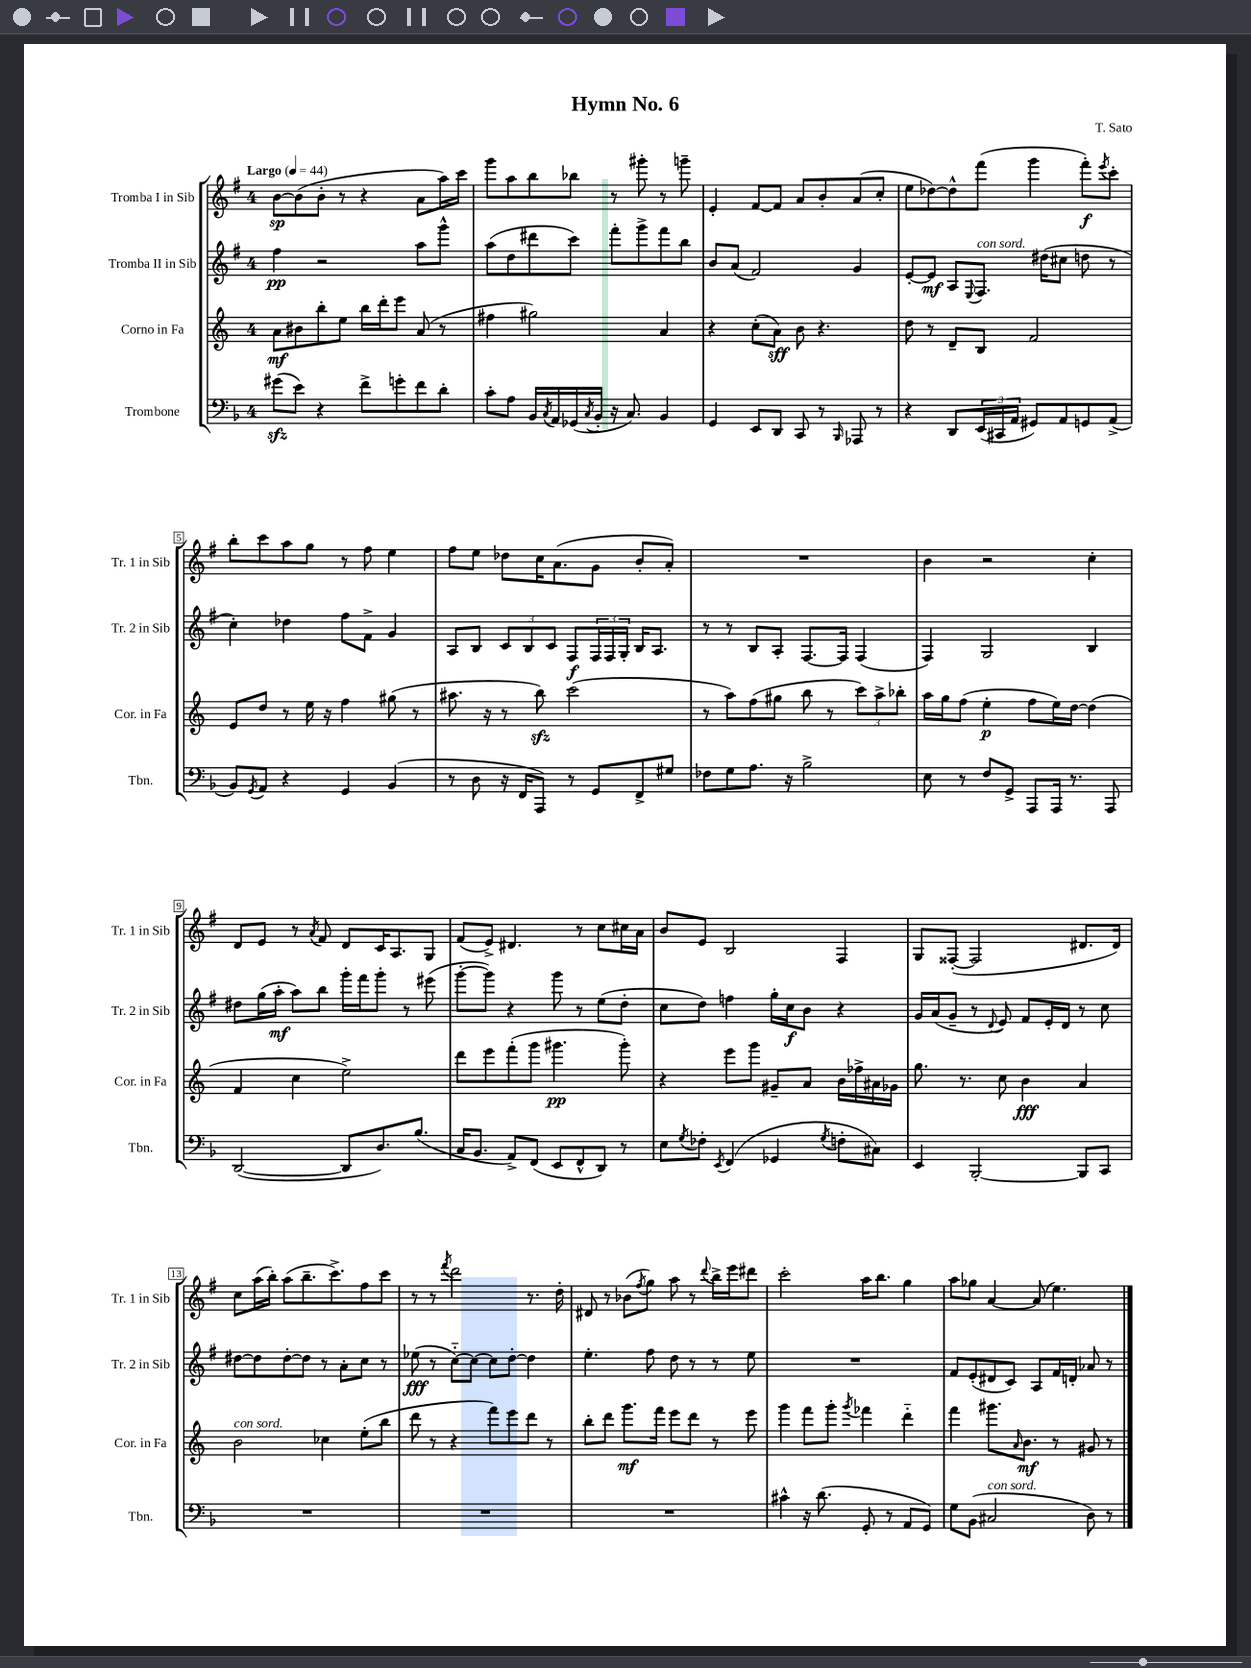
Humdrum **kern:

**kern	**kern	**kern	**kern
*staff4	*staff3	*staff2	*staff1
*clefF4	*clefG2	*clefG2	*clefG2
*k[b-]	*k[]	*k[f#]	*k[f#]
*M4/4	*M4/4	*M4/4	*M4/4
*MM44	*MM44	*MM44	*MM44
(8g#	8a	4ff#	[8b
8e)	8b#	.	(8b]
4r	8bb'	2r	8b'
.	8ee	.	8r
8f^	16bb	.	4r
.	16ddd'	.	.
8g'	8eee	.	.
8f	(8a	8aa	8a
8d'	8r	8ggg^^	16aa)
.	.	.	16ccc
=	=	=	=
8c'	4ff#	(8aa	8ggg
8A	.	8dd	8aa
16BB-	2gg#)	8ddd#	8bb
8qC	.	.	.
16AA	.	.	.
(16GG-	.	8ccc)	8bb-
8qC	.	.	.
16BB-'	.	.	.
16r	.	8fff#'	8r
8.C)	.	.	.
.	.	8ggg^	8ggg#'
4BB-	4a	8fff#	8r
.	.	8bb	8ggg~
=	=	=	=
4GG	4r	8b	4e'
.	.	(8a	.
8EE	(8cc'	2f#)	[8f#
8DD	8a)	.	8f#]
8CC	8b	.	8a
8r	4.r	.	8b'
16qqBBB-	.	.	.
8AAA-	.	4g	(8a
8r	.	.	8cc'
=	=	=	=
4r	8dd	[8e'	8ee
.	8r	8e]	[8dd-)
8DD	8d~	8A	8dd-^^]
.	.	8qqE	.
(24EE	8B	8.F#	(8fff#
24CC#	.	.	.
24AA	.	.	.
8GG#)	2f	.	4ggg
.	.	(16dd#	.
8AA	.	8cc#	.
8GG	.	8dd	8fff#')
.	.	.	8qeee
(8AA^	.	8r	8ccc'
=	=	=	=
8BB-)	8e	4cc')	8bb'
8qGG	.	.	.
8AA	8dd	.	8ccc
4r	8r	4dd-	8aa
.	16ee	.	8gg
.	16r	.	.
4GG	4ff	8ff#	8r
.	.	8f#^	8ff#
(4BB-	(8gg#	4g	4ee
.	8r	.	.
=	=	=	=
8r	8.aa#	8A	8ff#
8D	.	8B	8ee
.	16r	.	.
16r	8r	12c	8dd-
16FF	.	.	.
.	.	12B	.
8AAA)	8bb)	.	16cc
.	.	12c	.
.	.	.	(8.a
8r	(2ccc	8F#	.
8GG	.	24F#	8g
.	.	24F#	.
.	.	24G'	.
8FF^	.	16B	8b'
.	.	8.A	.
8G#	.	.	8a')
=	=	=	=
8F-	8r	8r	1r
8G	8aa)	8r	.
8.A	(8ff	8B	.
.	8gg#	8A'	.
16r	.	.	.
2B-^	8bb	[8.F#	.
.	8r	.	.
.	.	16F#]	.
.	12ccc)	(4F#	.
.	12aa^	.	.
.	12bb-'	.	.
=	=	=	=
8E	16aa	4F#)	4b
.	16gg	.	.
8r	(8ff	.	.
8F	4ee'	2G	2r
8GG^	.	.	.
8AAA	8ff	.	.
16AAA	16ee)	.	.
8.r	[16dd	.	.
.	(4dd]	4B	4cc'
8AAA	.	.	.
=	=	=	=
([2DD	4f	8dd#	8d
.	.	(16gg	8e
.	.	16aa'	.
.	4cc	8aa)	8r
.	.	.	8qa
.	.	8bb	8f#
8DD]	2ee^)	16ggg'	8d
.	.	16fff#	.
8.D)	.	8ggg'	16c
.	.	.	8.A
.	.	8r	.
(8.B-	.	.	.
.	.	(8eee#	8G
=	=	=	=
16C	8ddd	[8ggg'	(8f#
8.BB-	.	.	.
.	8eee	8ggg])	8e^)
8AA^)	(8fff'	4r	4.d#
(8FF	8ggg	.	.
8EE	4.ggg#	8ggg	.
8FF^^	.	8r	8r
8DD)	.	(8ee	8cc
8r	8ggg#')	8dd'	16cc#
.	.	.	16a
=	=	=	=
8E	4r	8cc	8b
8qG	.	.	.
8F-'	.	8dd)	8e
8qEE	.	.	.
(4FF	8eee	4ff	2B
.	8ggg	.	.
4GG-	8g#~	16gg'	.
.	.	16cc	.
.	8a	8b	.
8qG	.	.	.
8F'	16b	4r	4F#
.	16ff-^	.	.
8C#)	16a#	.	.
.	16g-	.	.
=	=	=	=
4EE	8.gg	16g	8G
.	.	(16a	.
.	.	8g~	([8F##'
.	8.r	.	.
[2BBB-'	.	8r	2F##]
.	.	8qqd	.
.	8cc	8e)	.
.	4b	8f#	.
.	.	16e'	.
.	.	16d	.
8BBB-]	4a	8r	8.d#
8CC	.	8cc	.
.	.	.	16d#)
=	=	=	=
1r	2b	[8dd#	8cc
.	.	8dd#]	(16aa
.	.	.	16bb')
.	.	[8dd#'	(8aa
.	.	8dd#]	8.bb~
.	4cc-	8r	.
.	.	.	8.ccc^)
.	.	8a'	.
.	(8ee'	8cc	8ff#
.	8bb	8r	8ccc
=	=	=	=
1r	8ddd	(8ee-	8r
.	8r	8r	8r
.	.	.	8qfff#
.	4r	[8cc'~)	2ddd
.	.	8cc_	.
.	8fff)	8cc]	.
.	8eee	[8dd'	.
.	8ddd	4dd]	8.r
.	8r	.	.
.	.	.	16dd'
=	=	=	=
1r	8bb'	4.ee'	8d#
.	8ddd	.	8r
.	8.ggg	.	(8b-
.	.	.	8qff#
.	.	8ff#	8gg)
.	16fff	.	.
.	8eee	8dd	8aa
.	8ddd	8r	8r
.	.	.	8qqddd
.	8r	8r	16bb^
.	.	.	16eee
.	8eee	8ee	8ddd#
=	=	=	=
4c#^^	4ggg	1r	2ccc'
16r	8fff	.	.
(8.d	.	.	.
.	8ggg'	.	.
.	8qggg	.	.
8GG'	4fff-	.	16aa
.	.	.	8.bb
8r	.	.	.
8AA	4ddd'~	.	4gg
8GG)	.	.	.
=	=	=	=
8G	4fff	8f#	8aa
(8BB-	.	(8e'	8gg-
2C#	8.ggg#	8d#	[4a
.	.	8c)	.
.	16qqa	.	.
.	8.b	.	.
.	.	8A	(8a]
.	8r	16f#	4.ee)
.	.	16d'	.
8D)	8g#	8a-	.
8r	8r	8r	.
==	==	==	==
*-	*-	*-	*-
